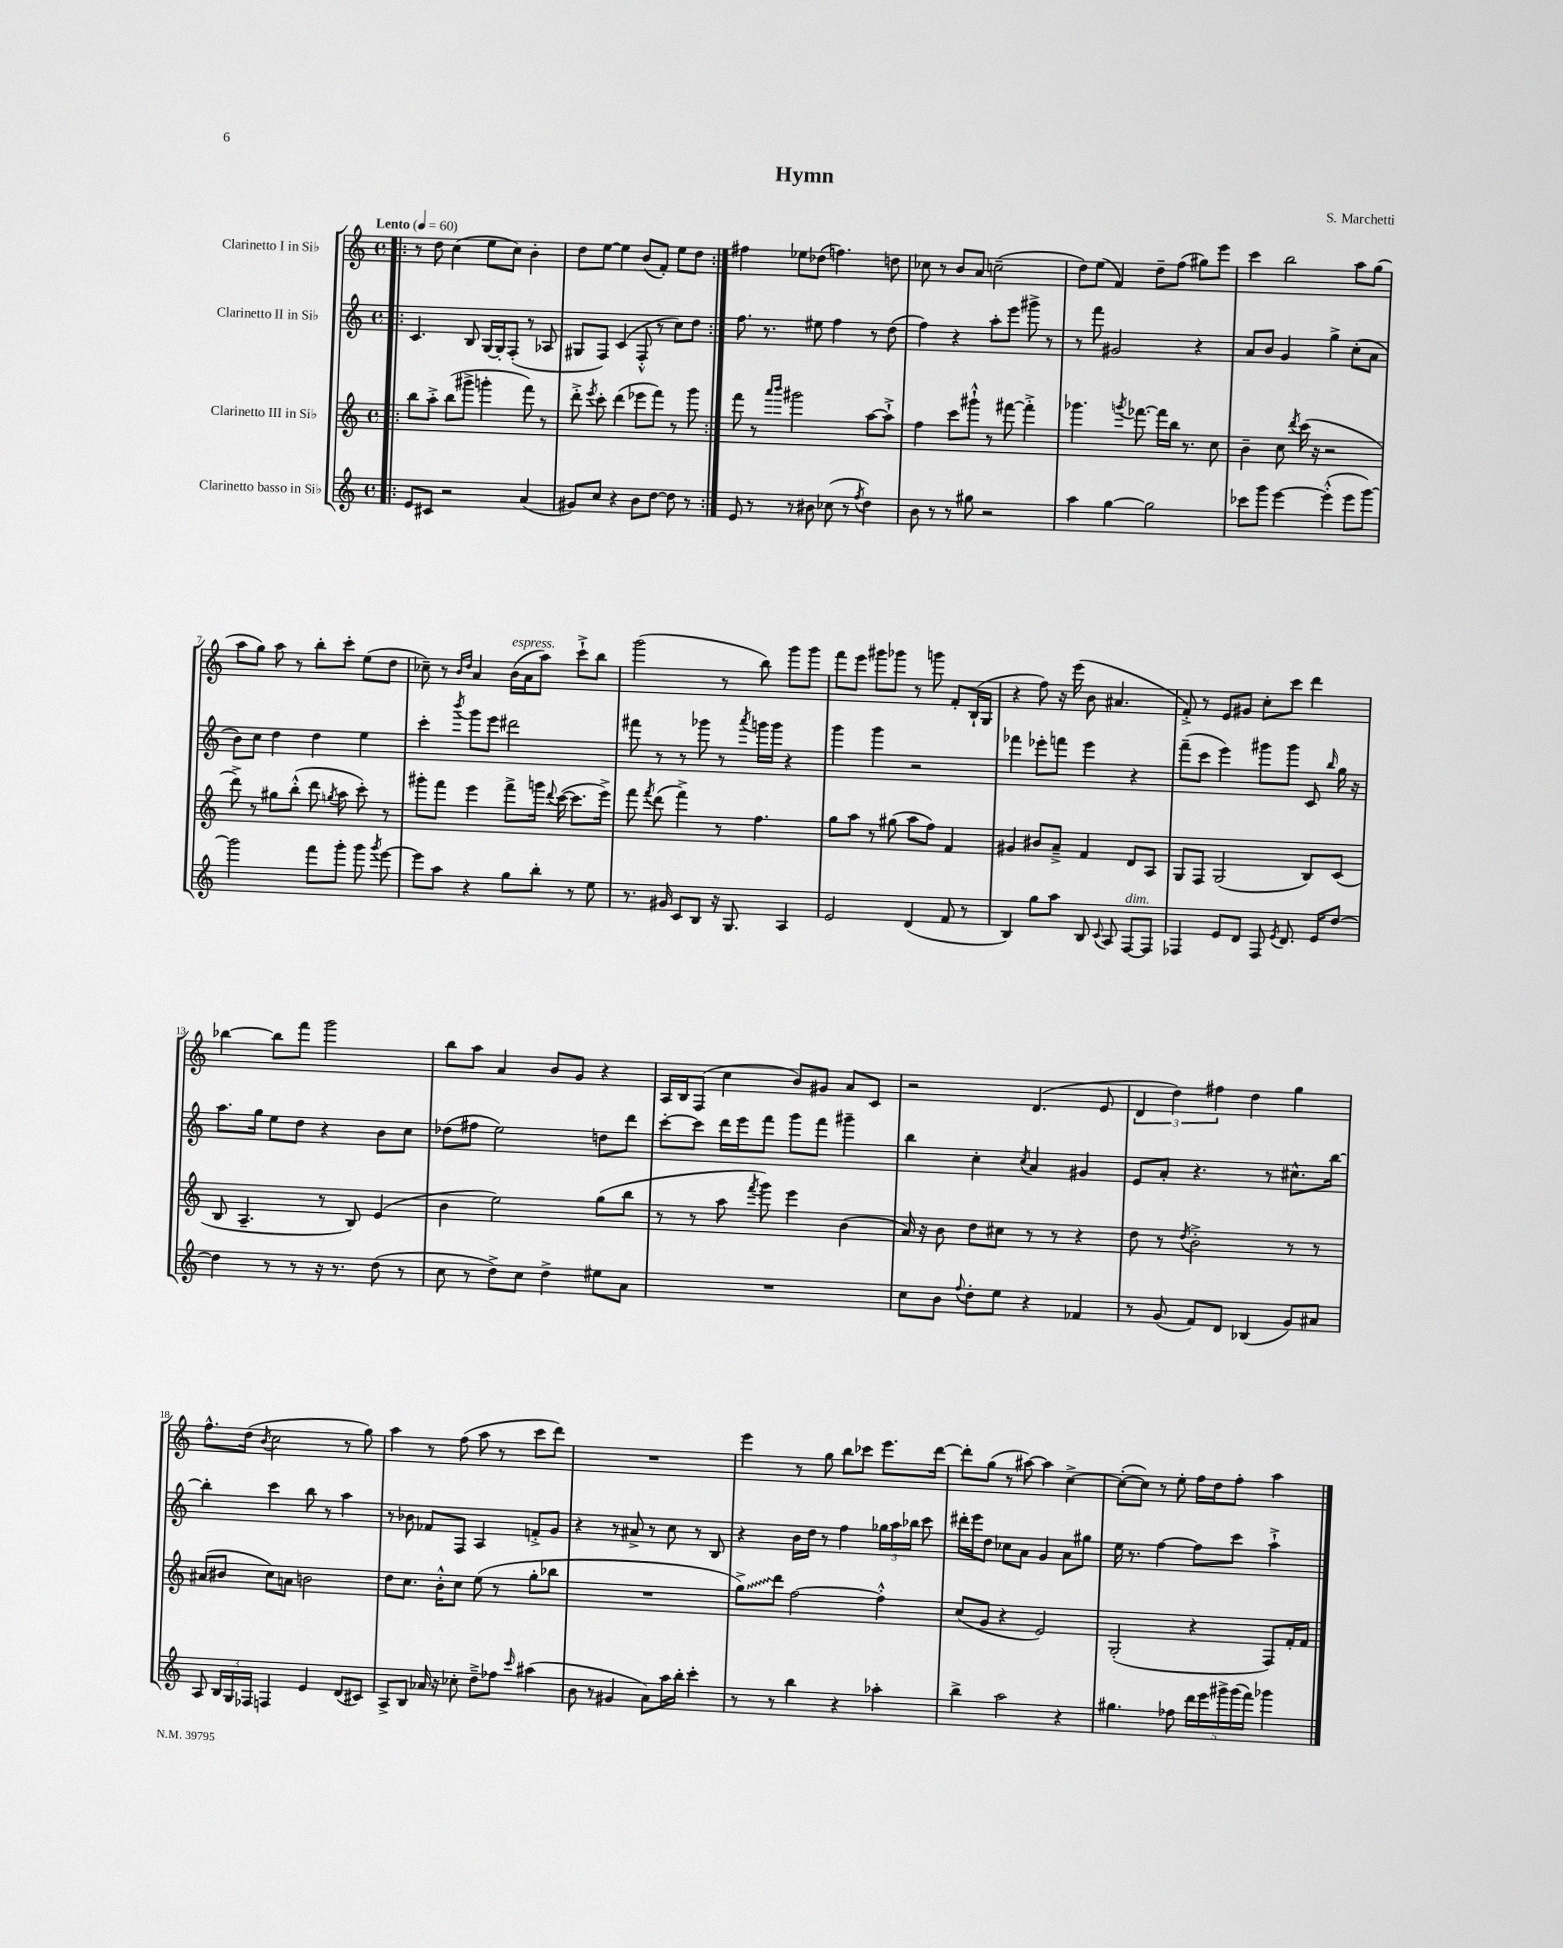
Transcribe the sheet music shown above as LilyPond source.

\header { title = "Hymn" composer = "S. Marchetti" }
<<
\new StaffGroup <<
\new Staff = "s0" \with { instrumentName = "Clarinetto I in Sib" } {
    \clef treble \key c \major \defaultTimeSignature \time 4/4 \tempo "Lento" 4 = 60
    \autoBeamOff \repeat volta 2 { \bar ".|:" r8 d''8 c''4( e''8[ c''8]) b'4-. |
    d''8[ e''8]~ e''4 b'8[( f'8]-.) e''8[ d''8] | }
    fis''4 ees''8[ des''8]( f''4.) d''8 |
    ces''8 r8 b'8[ a'8] c''2--( |
    d''8[) e''8]( f'4) d''8[-- f''8]( gis''8[) e'''8] |
    c'''4 b''2 a''8[ g''8]( |
    a''8[ g''8]) a''8 r8 b''8[-. c'''8]-. e''8[( d''8] |
    ces''8--) r8 \grace { b'16[ d''16] } a'4 b'16[^\markup { \italic "espress." }( a'16 a''8]) c'''8[-!-> b''8] |
    g'''2( r8 b''8) g'''8[ g'''8] |
    f'''8[ e'''8] gis'''8[ ges'''8] r8 g'''8 f'8[-. b16-!( g16] |
    r4 f''8) r16 e'''16( b'8 ais'4. |
    f'8-.->) r8 e'8[ gis'8] c''8[-. c'''8] d'''4 |
    bes''4~ bes''8[ f'''8] g'''2 |
    b''8[ a''8] a'4 b'8[ g'8] r4 |
    a16[ b16 f8]( c''4 b'8[) gis'8] a'8[ c'8] |
    r2 d'4.( e'8 |
    \tuplet 3/2 { d'4 d''4) fis''4 } d''4 g''4 |
    f''8.[-^ d''16]( \acciaccatura { b'8 } c''2 r8 g''8) |
    a''4 r8 f''8( a''8 r8 c'''8[ d'''8]) |
    R1 |
    e'''4 r8 g''8 b''8[ ces'''8] e'''8.[ d'''16]~ |
    d'''8[-. g''8]( r8 ais''8~) ais''4 c''4~-> |
    c''8[~-.( c''8]) r8 e''8-. f''16[ d''16 f''8]-. a''4 \bar "|." |
}
\new Staff = "s1" \with { instrumentName = "Clarinetto II in Sib" } {
    \clef treble \key c \major \defaultTimeSignature \time 4/4
    \autoBeamOff \repeat volta 2 { \bar ".|:" c'4. b8 g16[~ g16-. f8]-.( r8 aes8 |
    gis8[ f8]) c'4( f8-.-^ r8 c''8[) d''8] | }
    f''8. r8. eis''8 f''4 r8 d''8( |
    f''4) r4 a''8[-. e'''8] gis'''8-> r8 |
    r8 f'''8 gis'2 r4 |
    a'8[ b'8] g'4 g''4-> c''8[-.( a'8] |
    b'8[) c''8] d''4 d''4 e''4 |
    c'''4-. \acciaccatura { b'''8 } g'''8[ e'''8] dis'''2 |
    fis'''8 r8 r8 ges'''8 r8 \acciaccatura { a'''8 } g'''16[ g'''16] r4 |
    g'''4 g'''4 r2 |
    fes'''4 ees'''8[-. f'''8] ees'''4 r4 |
    f'''8[--( c'''8] e'''4) gis'''8[ gis'''8] c'8 \grace { b''16 } g''16 r16 |
    a''8.[ g''16] e''8[ d''8] r4 b'8[ c''8] |
    des''8[( fis''8] e''2) d''8[ d'''8] |
    c'''8[~-. c'''8] d'''16[ e'''16 f'''8] g'''8[ f'''8] gis'''4-- |
    b''4 c''4-. \acciaccatura { c''8 } a'4 gis'4 |
    e'8[ a'8]-. r4. r8 cis''8.[-^ b''16]~ |
    b''4-. c'''4 b''8 r8 a''4 |
    r8 bes'8 fes'8[ f8] a4 f'8[-.-> g'8] |
    r4 r8 ais'8-> r8 c''8 r8 b8 |
    r4 b'16[ d''16] r8 f''4 \tuplet 3/2 { ges''16[ a''16 bes''16] } c'''8 |
    dis'''16[-. e'''16 d''8] ces''8[ a'8] g'4 a'8[ gis''8] |
    e''16 r8. f''4~ f''8[ c'''8] a''4-!-> \bar "|." |
}
\new Staff = "s2" \with { instrumentName = "Clarinetto III in Sib" } {
    \clef treble \key c \major \defaultTimeSignature \time 4/4
    \autoBeamOff \repeat volta 2 { \bar ".|:" b''8[ a''8]-.-> b''8[( gis'''8]-> g'''4-. f'''8) r8 |
    d'''8-.-> \acciaccatura { e'''8 } c'''8-. d'''4( ees'''8[ f'''8]) r8 g'''8 | }
    f'''8 r8 \grace { a'''16[ b'''16] } gis'''2 a''8[~ a''8]-!-> |
    f''4 c'''8[ gis'''8]-!-^ r8 fis'''8~ fis'''4-.-> |
    ges'''4. \acciaccatura { g'''8 } fes'''8.~ fes'''16[ b''16] r8. c''8 |
    b'4-- c''8 \acciaccatura { d'''8 } c'''16( r16 r2 |
    d'''8->) r8 gis''8[ b''8]-.-^( d'''8 \acciaccatura { g''8 } a''8 c'''8-.) r8 |
    gis'''8[-. f'''8] e'''4 f'''8[-> g'''16] \appoggiatura { d'''8 } c'''16~( c'''8.[ e'''16]->) |
    f'''8 \acciaccatura { f'''8 } d'''8( f'''4->) r8 f''4. |
    g''8[ a''8] r8 gis''8( a''8[ f''8]) f'4 |
    gis'4 bis'8[ a'8]---> f'4 d'8[ a8] |
    g8[ f8] g2( b8[) c'8]( |
    b8 a4.-- r8 b8) e'4( |
    b'4 e''2) g''8[( b''8] |
    r8 r8 a''8 \acciaccatura { f'''8 } g'''8) e'''4 b'4( |
    a'16) r16 b'8 d''8[ cis''8] r8 r8 r4 |
    d''8 r8 \acciaccatura { d''8 } b'2-.-> r8 r8 |
    ais'8[( bis'8] c''8[) a'8] b'2 |
    d''8[ c''8.] b'16[-.-^ c''8] e''8( r8 g''8[-. bes''8] |
    R1 |
    \once \override Glissando.style = #'zigzag g''8[->\glissando) d'''8] f''2~ f''4-.-^ |
    c''8[( g'8] r4 e'2) |
    g2-.( r4 f8[) f'16-. f'16] \bar "|." |
}
\new Staff = "s3" \with { instrumentName = "Clarinetto basso in Sib" } {
    \clef treble \key c \major \defaultTimeSignature \time 4/4
    \autoBeamOff \repeat volta 2 { \bar ".|:" e'8[ cis'8] r2 a'4( |
    gis'8[) c''8] r4 b'8[ d''8]~ d''8 r8 | }
    e'8 r8 r8 bis'8 ces''8( r8 \acciaccatura { f''8 } d''4) |
    b'8 r8 r8 gis''8 r2 |
    a''4 g''4~ g''2 |
    ces'''8[ g'''8] e'''4~ e'''4-.-^( e'''8[ g'''8]~) |
    g'''2 f'''8[ g'''8]-. g'''8 \acciaccatura { g'''8 } e'''8~ |
    e'''8[ a''8] r4 g''8[ b''8]-. r8 e''8 |
    r8. gis'16 c'8[ b8] r16 g8. a4 |
    e'2 d'4( f'8 r8 |
    b4) g''8[ a''8] b8 \appoggiatura { c'8 } a8 f8[~^\markup { \italic "dim." } f8] |
    fes4 e'8[ d'8] fes8 \acciaccatura { e'8 } d'8. e'16[ d''8]~ |
    d''4 r8 r8 r16 r8. d''8( r8 |
    c''8 r8 d''8[->) c''8] d''4-> eis''8[ a'8] |
    R1 |
    c''8[ b'8] \appoggiatura { f''8 } d''8[-. e''8] r4 fes'4 |
    r8 g'8( f'8[) d'8] bes4( g'8[) ais'8] |
    a8 \tuplet 3/2 { b16[ g16 fes16] } f4 e'4 d'8[( cis'8]) |
    a8[-> b8] aes'16 r16 ces''8-. d''8[---> fes''8] \grace { c'''16 } ais''4( |
    b'8 r8 gis'4 a'8[) a''16 b''16]-. c'''4-. |
    r8 r8 b''4 r4 aes''4-. |
    b''4-> a''2 r4 |
    gis''4. fes''8 \tuplet 5/4 { d'''16[ e'''16 gis'''16-> gis'''16( f'''16]) } ges'''4 \bar "|." |
}
>>
>>
